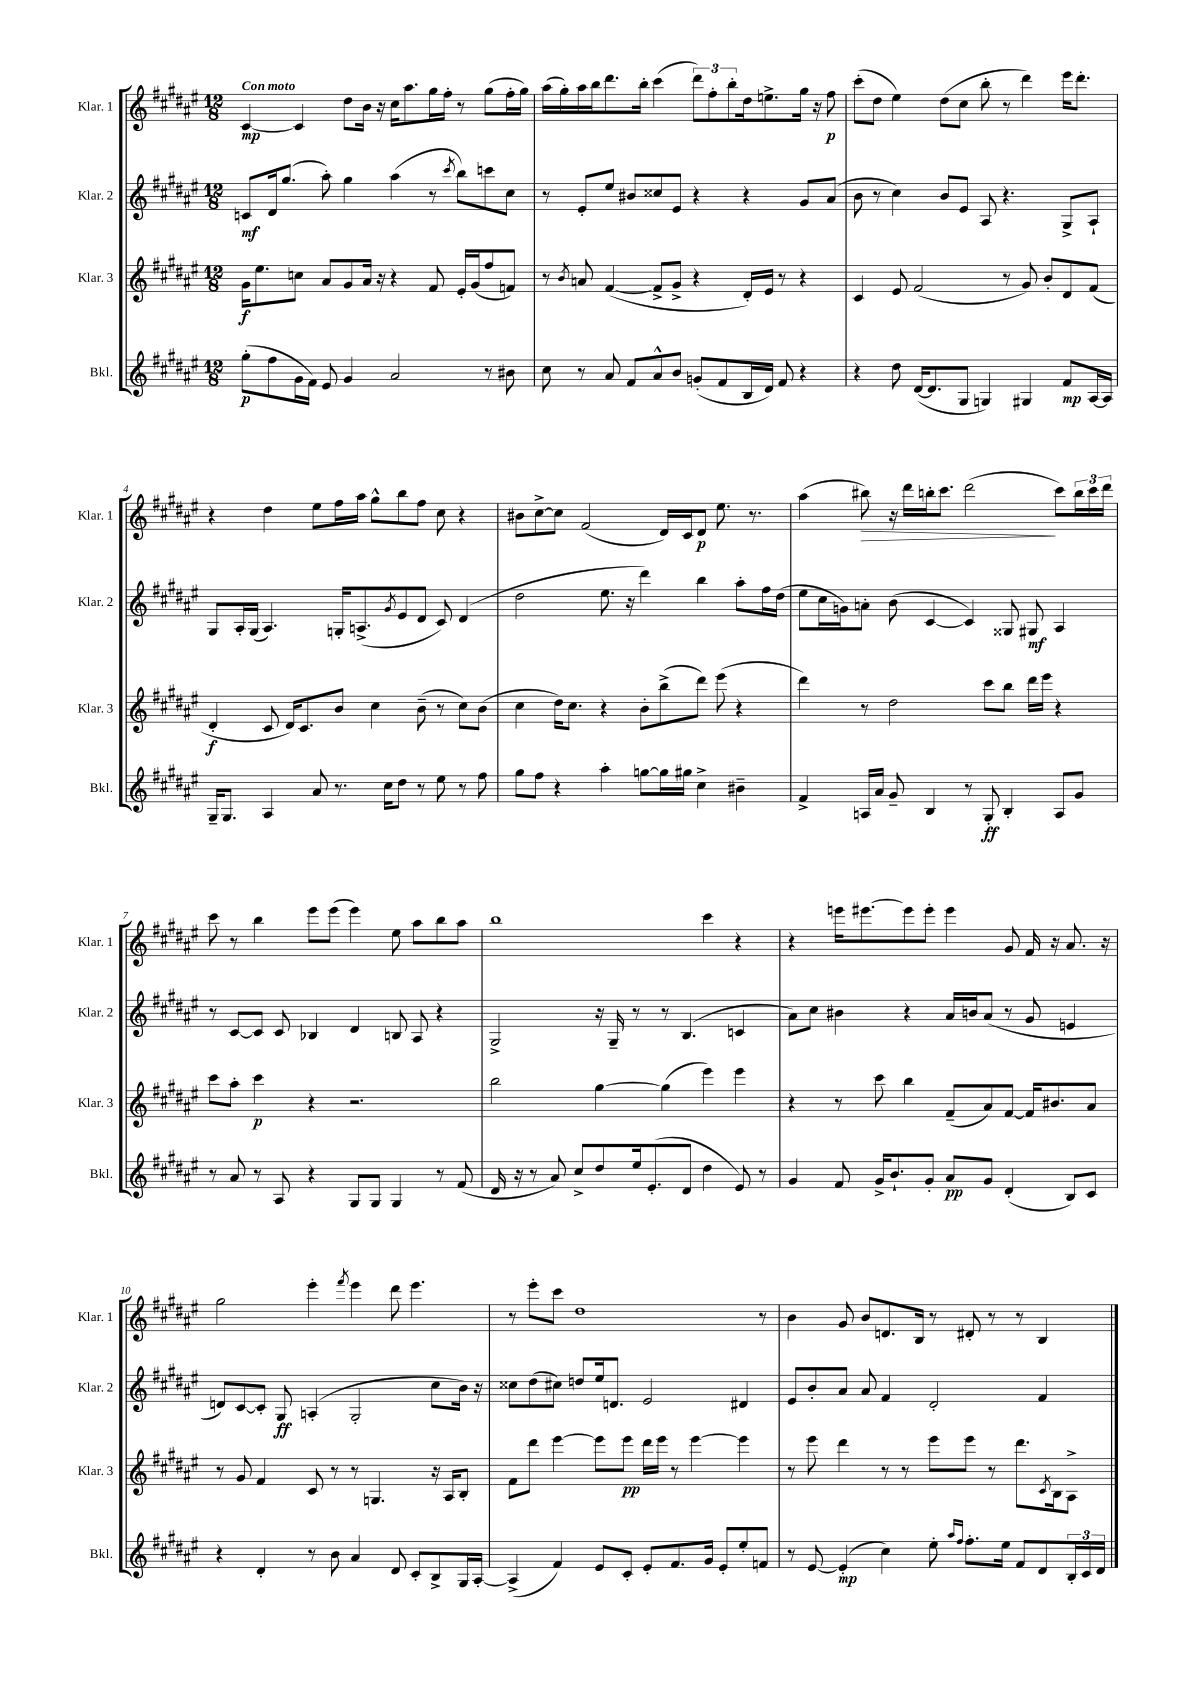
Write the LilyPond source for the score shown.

<<
\new StaffGroup <<
\new Staff = "s0" \with { instrumentName = "Klar. 1" shortInstrumentName = "Klar. 1" } {
    \clef treble \key fis \major \numericTimeSignature \time 12/8 \tempo "Con moto"
    cis'4~\mp cis'4 dis''8 b'16 r16 cis''16 ais''8. gis''16 fis''16-. r8 gis''8( fis''16-. gis''16) |
    ais''16( gis''16-.) ais''16 b''16 dis'''8. b''16-. cis'''4( \tuplet 3/2 { dis'''8) fis''8-. b''8-. } dis''16 e''8.-> gis''16 r16 fis''8\p |
    cis'''8-.( dis''8 eis''4) dis''8( cis''8 b''8-. r8 dis'''4) eis'''16 dis'''8.-. |
    r4 dis''4 eis''8 fis''16 ais''16 gis''8-^ b''8 fis''8 cis''8 r4 |
    bis'8 cis''8~-> cis''8 fis'2( dis'16) cis'16 dis'8\p eis''8. r8. |
    ais''4( bis''8\>) r16 dis'''16 b''16-. cis'''8. dis'''2\!( cis'''8) \tuplet 3/2 { b''16 cis'''16 dis'''16 } |
    cis'''8 r8 b''4 eis'''8 eis'''8( eis'''4) eis''8 ais''8 b''8 ais''8 |
    b''1 cis'''4 r4 |
    r4 e'''16 eis'''8.~ eis'''8 eis'''8-. eis'''4 gis'8 fis'16 r16 ais'8. r16 |
    gis''2 eis'''4-. \acciaccatura { fis'''8 } eis'''4 dis'''8 eis'''4. |
    r8 eis'''8-. cis'''8 dis''1 r8 |
    b'4 gis'8 b'8 d'8. b16 r8 dis'8-. r8 r8 b4 \bar "|." |
}
\new Staff = "s1" \with { instrumentName = "Klar. 2" shortInstrumentName = "Klar. 2" } {
    \clef treble \key fis \major \numericTimeSignature \time 12/8
    c'8\mf dis'16 gis''8.( ais''8-.) gis''4 ais''4( r8 \acciaccatura { cis'''8 } b''8) c'''8 cis''8 |
    r8 eis'8-. eis''8 bis'8 cisis''8 eis'8 r4 r4 gis'8 ais'8( |
    b'8 r8 cis''4) b'8 eis'8 ais8 r4. gis8-> ais8-! |
    gis8 ais16-. gis16( ais4.) g16-. a8.->( \acciaccatura { gis'8 } eis'8 dis'8 cis'8) dis'4( |
    dis''2 eis''8. r16 dis'''4) b''4 ais''8-. fis''16 dis''16( |
    eis''8 cis''16 g'16) a'8-. b'8( cis'4~ cis'4) gisis8 gis8\mf ais4 |
    r8 cis'8~ cis'8 cis'8 bes4 dis'4 b8 ais8 r4 |
    gis2-> r16 gis16-- r8 r8 b4.( c'4 |
    ais'8) cis''8 bis'4 r4 ais'16 b'16 ais'8( r8 gis'8 e'4 |
    d'8) cis'8~ cis'8-. gis8\ff a4-.( gis2-. cis''8 b'16) r16 |
    cisis''8 dis''8( cis''8) d''8 eis''16 d'8. eis'2 dis'4 |
    eis'8 b'8-. ais'8 ais'8 fis'4 dis'2-. fis'4 \bar "|." |
}
\new Staff = "s2" \with { instrumentName = "Klar. 3" shortInstrumentName = "Klar. 3" } {
    \clef treble \key fis \major \numericTimeSignature \time 12/8
    gis'16\f eis''8. c''8 ais'8 gis'8 ais'16 r16 r4 fis'8 eis'16-. gis'16( fis''8 f'8) |
    r8 \acciaccatura { b'8 } a'8 fis'4~( fis'8-> gis'8-> r4 dis'16-.) eis'16 r8 r4 |
    cis'4 eis'8 fis'2( r8 gis'8) b'8-. dis'8 fis'8( |
    dis'4-.\f cis'8 dis'16) cis'8. b'8 cis''4 b'8--( r8 cis''8) b'8( |
    cis''4 dis''16) cis''8. r4 b'8-. b''8->( dis'''8) eis'''8( r4 |
    dis'''4) r8 dis''2 cis'''8 b''8 dis'''16 eis'''16 r4 |
    cis'''8 ais''8-. cis'''4\p r4 r2. |
    b''2 gis''4~ gis''4( eis'''4) eis'''4 |
    r4 r8 cis'''8 b''4 fis'8--( ais'8) fis'8~ fis'16 bis'8. ais'8 |
    r8 gis'8 fis'4 cis'8 r8 r8 g4. r16 ais16 b8-. |
    fis'8 dis'''8 eis'''4~ eis'''8 eis'''8\pp dis'''16 eis'''16 r8 eis'''4~ eis'''4 |
    r8 eis'''8 dis'''4 r8 r8 eis'''8 eis'''8 r8 dis'''8. \acciaccatura { cis'8 } b16 ais8-> \bar "|." |
}
\new Staff = "s3" \with { instrumentName = "Bkl." shortInstrumentName = "Bkl." } {
    \clef treble \key fis \major \numericTimeSignature \time 12/8
    gis''8-.\p( fis''8 gis'16 fis'16) eis'8 gis'4 ais'2 r8 bis'8 |
    cis''8 r8 ais'8 fis'8 ais'8-^ b'8 g'8-.( fis'8 b16 dis'16) fis'8 r4 |
    r4 dis''8 dis'16~( dis'8. gis8 g4) gis4 fis'8\mp ais16~ ais16 |
    gis16-- gis8. ais4 ais'8 r8. cis''16 dis''8 r8 eis''8 r8 fis''8 |
    gis''8 fis''8 r4 ais''4-. g''8~ g''16 gis''16 cis''4-> bis'4-- |
    fis'4-> a16 ais'16 gis'8-- b4 r8 gis8-.\ff b4-. a8 gis'8 |
    r8 ais'8 r8 ais8 r4 gis8 gis8 gis4 r8 fis'8( |
    dis'16 r16 r8 ais'8) cis''8-> dis''8 eis''16 eis'8.-.( dis'8 dis''4 eis'8) r8 |
    gis'4 fis'8 gis'16-> b'8.-! gis'8-. ais'8\pp gis'8 dis'4-.( b8) cis'8 |
    r4 dis'4-. r8 b'8 ais'4 dis'8 cis'8-. b8-> gis16 ais16~-. |
    ais4->( fis'4) eis'8 cis'8-. eis'8-. fis'8. gis'16 eis'8-. eis''8-. f'8 |
    r8 eis'8~ eis'4-.\mp( cis''4) eis''8-. \grace { ais''16 fis''16 } fis''8.-. eis''16 fis'8 dis'8 \tuplet 3/2 { b16-. cis'16 dis'16 } \bar "|." |
}
>>
>>
